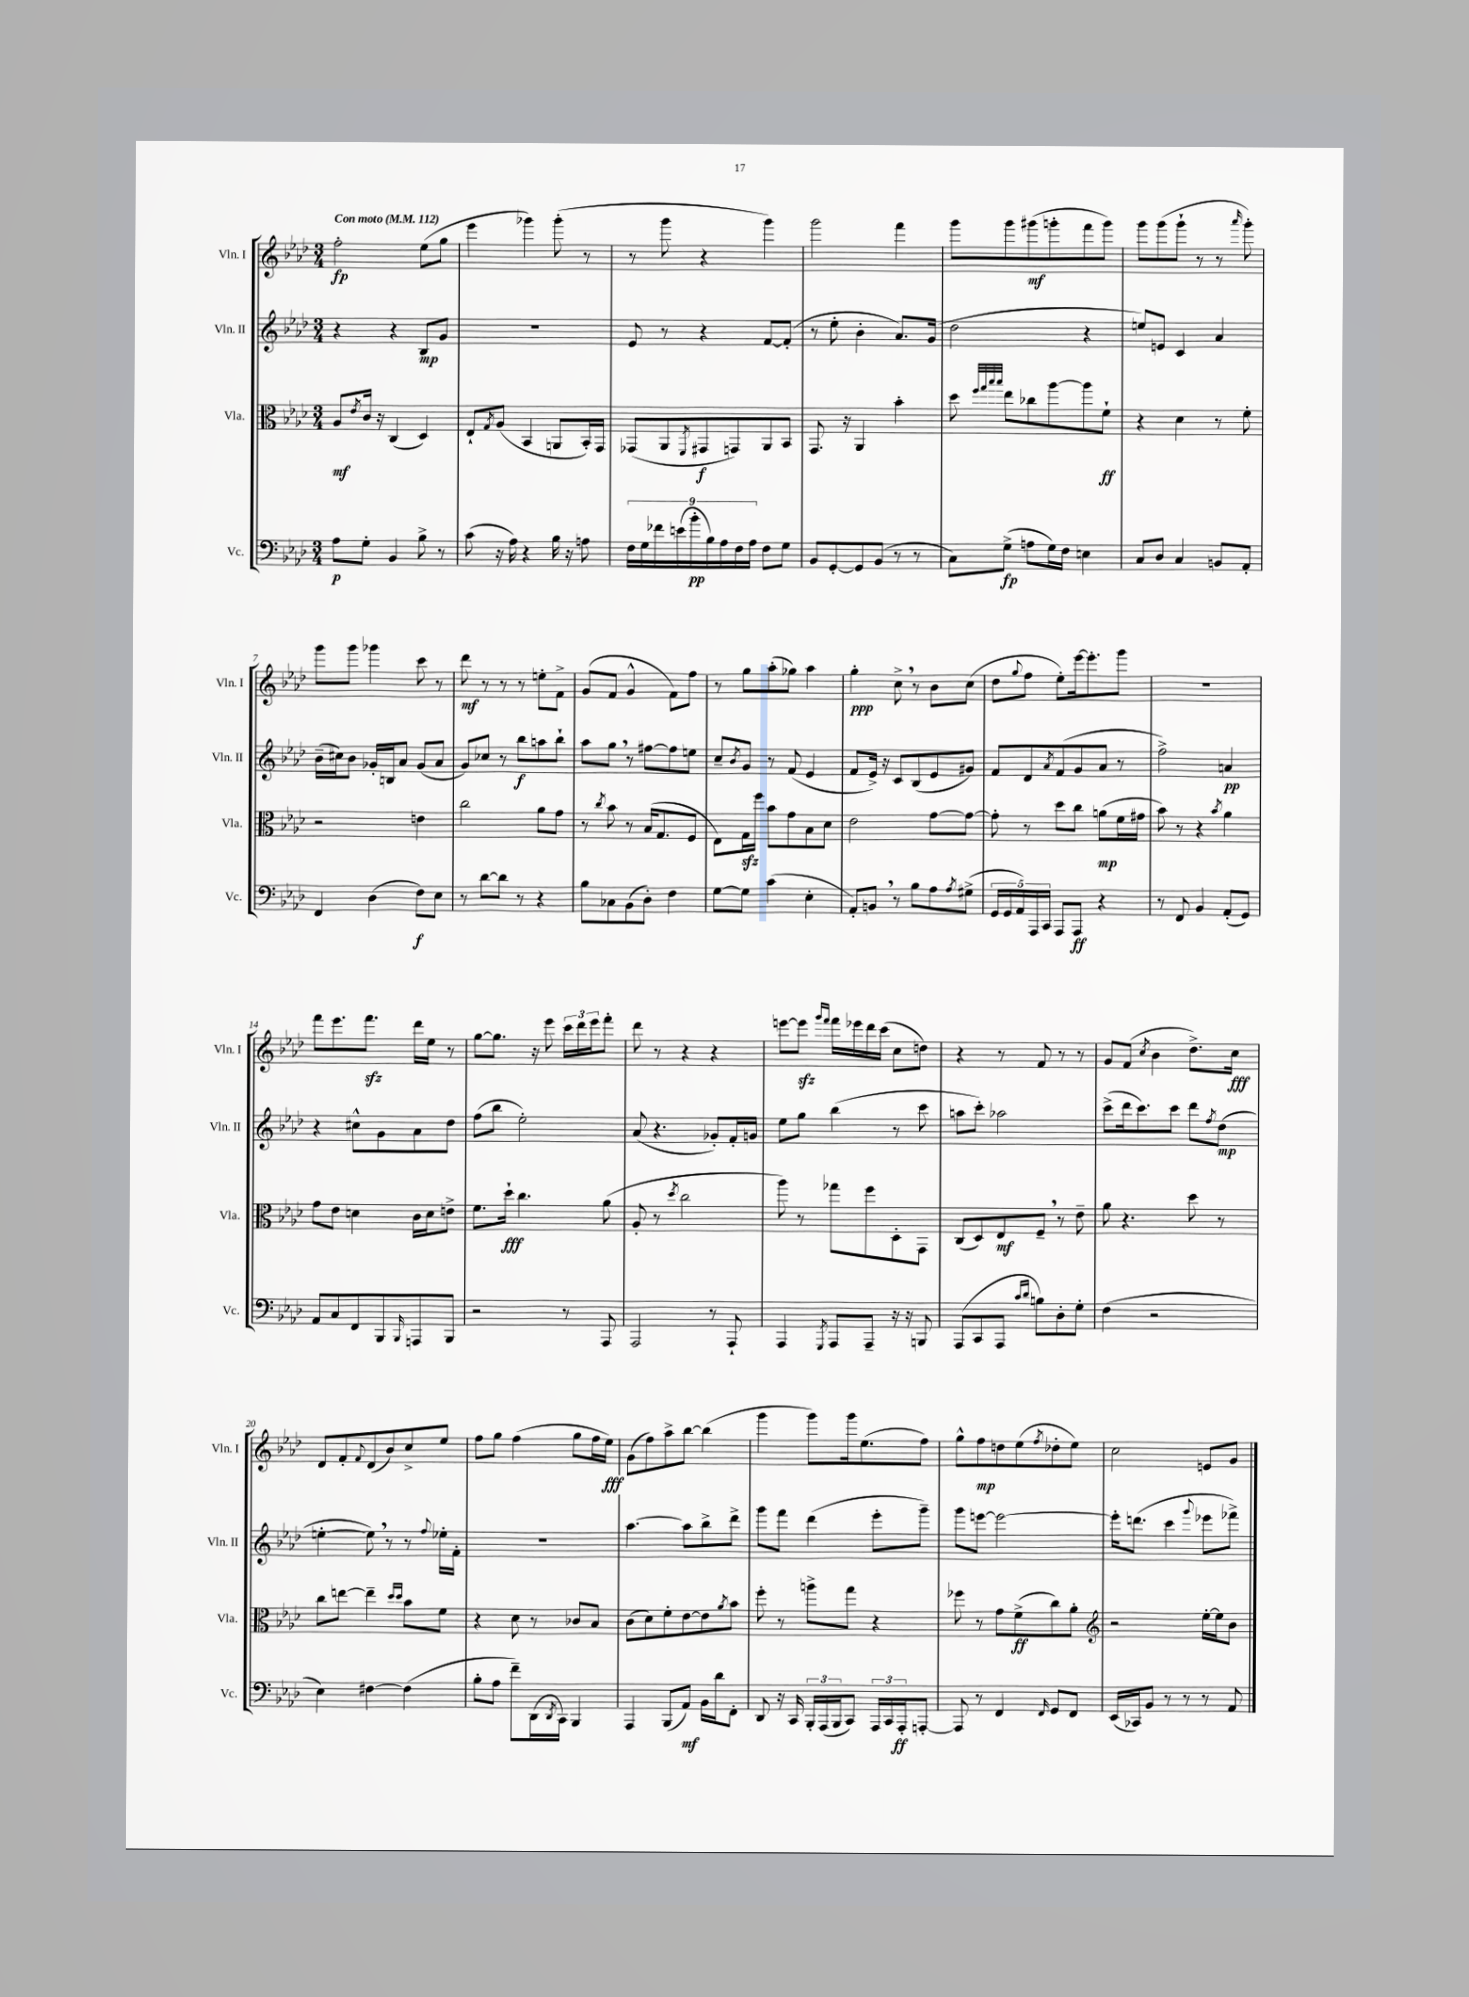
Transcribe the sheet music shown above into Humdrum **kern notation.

**kern	**dynam	**kern	**dynam	**kern	**dynam	**kern	**dynam
*part4	*part4	*part3	*part3	*part2	*part2	*part1	*part1
*staff4	*staff4	*staff3	*staff3	*staff2	*staff2	*staff1	*staff1
*I"Vc.	*	*I"Vla.	*	*I"Vln. II	*	*I"Vln. I	*
*I'Vc.	*	*I'Vla.	*	*I'Vln. II	*	*I'Vln. I	*
*clefF4	*	*clefC3	*	*clefG2	*	*clefG2	*
*k[b-e-a-d-]	*	*k[b-e-a-d-]	*	*k[b-e-a-d-]	*	*k[b-e-a-d-]	*
*M3/4	*	*M3/4	*	*M3/4	*	*M3/4	*
*MM112	*	*MM112	*	*MM112	*	*MM112	*
=1	=1	=1	=1	=1	=1	=1	=1
!	!	!	!	!	!	!LO:TX:a:B:t=Con moto	!
8A-\L	p	8A-/L	mf	4r	.	2ff'\	fp
.	.	8qe-/	.	.	.	.	.
8G'\J	.	16c/Jk	.	.	.	.	.
.	.	16r	.	.	.	.	.
4BB-/	.	(4C/	.	4r	.	.	.
8B-^\	.	4D-/)	.	8B-/L	mp	(8ee-\L	.
8r	.	.	.	8g/J	.	8gg\J	.
=2	=2	=2	=2	=2	=2	=2	=2
(8c\	.	8E-`/L	.	2.r	.	4eee-\	.
.	.	8qG/	.	.	.	.	.
16r	.	(8A-/J	.	.	.	.	.
16A-\)	.	.	.	.	.	.	.
4r	.	4BB-/	.	.	.	4ggg-X\)	.
16B-\	.	8AAn/L	.	.	.	(8ggg-'\	.
16r	.	.	.	.	.	.	.
8An\	.	16BB-'/L)	.	.	.	8r	.
.	.	16GG/JJ	.	.	.	.	.
=3	=3	=3	=3	=3	=3	=3	=3
18F\LL	.	(8GG-X/L	.	8e-/	.	8r	.
18G\	.	.	.	.	.	.	.
18f-X\	.	.	.	.	.	.	.
.	.	8AA-/	.	8r	.	8ggg\	.
(18en\	.	.	.	.	.	.	.
18b-'\	pp	.	.	.	.	.	.
.	.	8qFF/	.	.	.	.	.
.	.	8GG#X/	f	4r	.	4r	.
18B-\)	.	.	.	.	.	.	.
18A-\	.	.	.	.	.	.	.
.	.	8GGn/)	.	.	.	.	.
18F\	.	.	.	.	.	.	.
18A-\JJ	.	.	.	.	.	.	.
8F\L	.	8AA-/	.	[8f/L	.	4ggg\)	.
8G\J	.	8BB-/J	.	(8f'/J]	.	.	.
=4	=4	=4	=4	=4	=4	=4	=4
8BB-/L	.	8.GG/	.	8r	.	2ggg\	.
[8GG'/	.	.	.	8ee-'\	.	.	.
.	.	16r	.	.	.	.	.
8GG/]	.	4AA-/	.	4b-'\	.	.	.
(8BB-/J	.	.	.	.	.	.	.
8r	.	4b-'\	.	8.a-/L)	.	4fff\	.
8r	.	.	.	.	.	.	.
.	.	.	.	(16g/Jk	.	.	.
=5	=5	=5	=5	=5	=5	=5	=5
8C\L)	.	8dd-\	.	2dd-\	.	8ggg\L	.
.	.	32qqff/LLL	.	.	.	.	.
.	.	32qqgg/	.	.	.	.	.
.	.	32qqbb-/	.	.	.	.	.
.	.	32qqbb-/JJJ	.	.	.	.	.
(8G^\J	fp	8ee-\L	.	.	.	8ggg\	.
8An\L	.	8cc-X\	.	.	.	(8ggg#X\	mf
16G\L)	.	[8aa-\	.	.	.	8gggn'\	.
16F\JJ	.	.	.	.	.	.	.
4En\	.	8aa-\]	.	4r	.	8fff\	.
.	.	8f`\J	ff	.	.	8ggg\J)	.
=6	=6	=6	=6	=6	=6	=6	=6
8C/L	.	4r	.	8een/L)	.	8ggg\L	.
8D-/J	.	.	.	8en/J	.	(8ggg\	.
4C/	.	4d-\	.	4c/	.	8ggg`\J	.
.	.	.	.	.	.	8r	.
8BBn/L	.	8r	.	4a-/	.	8r	.
.	.	.	.	.	.	16qqaaa-/	.
8AA-'/J	.	8f'\	.	.	.	8ggg'\)	.
!!LO:LB:g=z
=7	=7	=7	=7	=7	=7	=7	=7
4FF/	.	2r	.	(16b-~\LL	.	8ggg\L	.
.	.	.	.	16cc#X\J)	.	.	.
.	.	.	.	8b-\J	.	8ggg\J	.
(4D-\	.	.	.	16g-X'/LL	.	4ggg-X\	.
.	.	.	.	16Bn/J	.	.	.
.	.	.	.	8a-/J	.	.	.
8F\L)	f	4en\	.	(8g-/L	.	8ccc\	.
8E-\J	.	.	.	8a-/J	.	8r	.
=8	=8	=8	=8	=8	=8	=8	=8
8r	.	2cc\	.	8g/L)	.	8ddd-\	mf
[8d-\L	.	.	.	8cc-X/J	.	8r	.
8d-\J]	.	.	.	8r	.	8r	.
8r	.	.	.	8bb-\L	f	8r	.
4r	.	8a-\L	.	8aan\	.	8een'\L	.
.	.	8g\J	.	8bb-`\J	.	8f^\J	.
=9	=9	=9	=9	=9	=9	=9	=9
8B-\L	.	8r	.	8aa-\L	.	(8g/L	.
.	.	8qcc/	.	.	.	.	.
8C-X\	.	8b-\	.	8gg,\J	.	8f/J	.
(8BB-\	.	8r	.	8r	.	4g^^/	.
8D-'\J)	.	(16B-/KL	.	[8ff#X\L	.	.	.
.	.	8.G/	.	.	.	.	.
4F\	.	.	.	8ff#\]	.	8f\L)	.
.	.	8F/J	.	8een\J	.	8ff\J	.
=10	=10	=10	=10	=10	=10	=10	=10
[8G\L	.	8E-\L)	.	8cc~/L	.	8r	.
.	.	.	.	8qb-/	.	.	.
8G\J]	.	16Gzz\L	.	8g/J	.	8gg\L	.
.	.	16ff\JJ	.	.	.	.	.
(4c\	.	8b-\L	.	8r	.	(8aa-'\	.
.	.	8g\	.	(8f/	.	8gg-X\J)	.
4E-'\	.	8B-\	.	4e-/	.	4aa-\	.
.	.	8d-\J	.	.	.	.	.
=11	=11	=11	=11	=11	=11	=11	=11
8AA-'/L)	.	2e-\	.	8f/L	.	4gg'\	ppp
8BBn,/J	.	.	.	16e-^/Jk)	.	.	.
.	.	.	.	16r	.	.	.
8r	.	.	.	8c/L	.	8cc^,\	.
8B-\L	.	.	.	(8B-/	.	8r	.
8A-\	.	[8g\L	.	8e-/	.	8b-\L	.
8qA-/	.	.	.	.	.	.	.
(8G#X^\J	.	8g\J_	.	8g#X/J)	.	(8cc\J	.
=12	=12	=12	=12	=12	=12	=12	=12
20GG/LL	.	8g'\]	.	8f/L	.	8dd-\L	.
20GG/	.	.	.	.	.	.	.
20AA-/)	.	.	.	.	.	.	.
.	.	.	.	.	.	8qqgg/	.
.	.	8r	.	8d-/	.	8ff\J	.
20AAA-/	.	.	.	.	.	.	.
20CC/JJ	.	.	.	.	.	.	.
.	.	.	.	8qa-/	.	.	.
8AAA-/L	.	8dd-\L	.	(8f/	.	8ee-'\L)	.
8AAA-/J	ff	8cc\J	.	8g/	.	[16eee-\k	.
.	.	.	.	.	.	8.eee-'\]	.
4r	.	(8an\L	mp	8a-/J	.	.	.
.	.	16f\L	.	8r	.	8ggg\J	.
.	.	16g#X\JJ	.	.	.	.	.
=13	=13	=13	=13	=13	=13	=13	=13
8r	.	8b-\)	.	2ff^\)	.	2.r	.
8FF/	.	8r	.	.	.	.	.
4BB-/	.	4r	.	.	.	.	.
.	.	8qb-/	.	.	.	.	.
(8AA-'/L	.	4a-\	.	4an/	pp	.	.
8GG/J)	.	.	.	.	.	.	.
!!LO:LB:g=z
=14	=14	=14	=14	=14	=14	=14	=14
8AA-/L	.	8g\L	.	4r	.	8fff\L	.
8C/	.	8e-\J	.	.	.	8.eee-\	.
8FF/	.	4dn\	.	8cc#X^^\L	.	.	.
.	.	.	.	.	.	8.fffzz\J	.
8BBB-/	.	.	.	8g\	.	.	.
16qqBBB-/	.	.	.	.	.	.	.
8AAAn/	.	16c\LL	.	8a-\	.	16ddd-\LL	.
.	.	16d\J	.	.	.	16ee-\JJ	.
8BBB-/J	.	8en^\J	.	8dd-\J	.	8r	.
=15	=15	=15	=15	=15	=15	=15	=15
2r	.	8.f\L	.	(8ff\L	.	[8gg\L	.
.	.	.	.	8bb-\J	.	8.gg\J]	.
.	.	16dd-`\Jk	fff	.	.	.	.
.	.	4.cc\	.	2ee-'\)	.	.	.
.	.	.	.	.	.	16r	.
.	.	.	.	.	.	8eee-\	.
8r	.	.	.	.	.	24ccc\LL	.
.	.	.	.	.	.	24ddd-\	.
.	.	.	.	.	.	24eee-\J	.
8AAA-/	.	(8a-\	.	.	.	8fff'\J	.
=16	=16	=16	=16	=16	=16	=16	=16
2AAA-/	.	8A-'/	.	(8a-/	.	8ddd-\	.
.	.	8r	.	4.r	.	8r	.
.	.	8qdd-/	.	.	.	.	.
.	.	2cc\	.	.	.	4r	.
8r	.	.	.	8g-X'/L)	.	4r	.
8AAA-`/	.	.	.	16f'/L	.	.	.
.	.	.	.	16gn/JJ	.	.	.
=17	=17	=17	=17	=17	=17	=17	=17
4AAA-/	.	8aa-\)	.	8ee-\L	.	[8eeen\L	.
.	.	8r	.	8gg\J	.	8eeezz\J]	.
.	.	.	.	.	.	16qqggg/LL	.
8qGGG/	.	.	.	.	.	16qqfff/JJ	.
8AAA-/L	.	8gg-X\L	.	(4bb-\	.	16fff\LL	.
.	.	.	.	.	.	16eee-X\	.
8AAA-~/J	.	8ff\	.	.	.	16ddd-\	.
.	.	.	.	.	.	(16ccc\JJ	.
16r	.	8D-'\	.	8r	.	8cc\L	.
16r	.	.	.	.	.	.	.
8BBBn/	.	8GG\J	.	8ccc\	.	8ddn\J)	.
=18	=18	=18	=18	=18	=18	=18	=18
(8AAA-/L	.	(8C/L	.	8aan\L	.	4r	.
8CC/	.	8D-/)	.	8ccc'\J)	.	.	.
8AAA-/J	.	8E-/	mf	2aa-X\	.	8r	.
16qqc/LL	.	.	.	.	.	.	.
16qqd-/JJ	.	.	.	.	.	.	.
8Bn\L)	.	8F~,/J	.	.	.	8f/	.
8D-'\	.	8r	.	.	.	8r	.
8G'\J	.	8e-~\	.	.	.	8r	.
=19	=19	=19	=19	=19	=19	=19	=19
(4F\	.	8a-\	.	(8ccc^\L	.	8g/L	.
.	.	4.r	.	16ddd-\k	.	(8f/J	.
.	.	.	.	8.ccc\)	.	.	.
.	.	.	.	.	.	8qcc/	.
2r	.	.	.	.	.	4b-\	.
.	.	.	.	8ccc\J	.	.	.
.	.	8dd-\	.	8ddd-\L	.	8.dd-^\L)	.
.	.	.	.	8qff/	.	.	.
.	.	8r	.	(8dd-\J	mp	.	.
.	.	.	.	.	.	16cc\Jk	fff
!!LO:LB:g=z
=20	=20	=20	=20	=20	=20	=20	=20
4E-\)	.	8cc\L	.	[4een'\	.	8d-/L	.
.	.	[8een\J	.	.	.	8f'/	.
.	.	.	.	.	.	8qqf/	.
[4F#X\	.	4ee~\]	.	8ee,\])	.	(8d-/	.
.	.	.	.	8r	.	8b-/)	.
.	.	16qqdd-/LL	.	.	.	.	.
.	.	16qqdd-/JJ	.	.	.	.	.
(4F#\]	.	8b-\L	.	8r	.	8cc^/	.
.	.	.	.	8qqff/	.	.	.
.	.	8f\J	.	16ee-X'\LL	.	8ee-/J	.
.	.	.	.	16f'\JJ	.	.	.
=21	=21	=21	=21	=21	=21	=21	=21
8B-'\L	.	4r	.	2.r	.	8ff\L	.
8A-\J	.	.	.	.	.	8gg\J	.
8f~\L)	.	8d-\	.	.	.	(4ff\	.
(16DD-\L	.	8r	.	.	.	.	.
8qDD-/	.	.	.	.	.	.	.
16CC\JJ)	.	.	.	.	.	.	.
4BBB-/	.	8c-X/L	.	.	.	8gg\L	.
.	.	8B-/J	.	.	.	16ff\L	.
.	.	.	.	.	.	16ee-\JJ)	fff
=22	=22	=22	=22	=22	=22	=22	=22
4AAA-/	.	(8c\L	.	[4.aa-\	.	(8g\L	.
.	.	8d-\)	.	.	.	8ff\)	.
(8BBB-/L	.	8f'\	.	.	.	8aa-^\	.
8AA-/J)	mf	[8e-\	.	8aa-\L]	.	[8bb-\J	.
16BB-\LL	.	8e-\]	.	8bb-^\	.	(4bb-\]	.
16d-\J	.	.	.	.	.	.	.
.	.	8qa-/	.	.	.	.	.
8FF'\J	.	8b-\J	.	8ddd-^\J	.	.	.
=23	=23	=23	=23	=23	=23	=23	=23
8DD-/	.	8ff'\	.	8ggg\L	.	4ggg\	.
16r	.	8r	.	8fff\J	.	.	.
16CC/	.	.	.	.	.	.	.
24BBB-'/LL	.	8aan^\L	.	(4ddd-\	.	8ggg\L)	.
(24AAA-/	.	.	.	.	.	.	.
24BBB-/J	.	.	.	.	.	.	.
8CC/J)	.	8gg\J	.	.	.	16ggg\k	.
.	.	.	.	.	.	(8.ee-\	.
24AAA-/LL	.	4r	.	8eee-'\L	.	.	.
24CC/	.	.	.	.	.	.	.
24AAA-'/J	ff	.	.	.	.	.	.
[8AAAn'/J	.	.	.	8ggg~\J)	.	8ff\J)	.
=24	=24	=24	=24	=24	=24	=24	=24
8AAA/]	.	8ff-X\	.	8ggg\L	.	8gg^^\L	.
8r	.	8r	.	[8eeen\J	.	8ff\	mp
4FF/	.	8g\L	.	2eee\_	.	8ddn\	.
.	.	(8f^\	ff	.	.	(8ee-\	.
16qqFF/	.	.	.	.	.	8qff/	.
8GG/L	.	8cc\)	.	.	.	8dd-X'\	.
8FF/J	.	8a-'\J	.	.	.	8ee-\J)	.
=25	=25	=25	=25	=25	=25	=25	=25
*	*	*clefG2	*	*	*	*	*
(16EE-/LL	.	2r	.	16eee'\KL]	.	2cc\	.
16CC-X/J)	.	.	.	(8.dddn\J	.	.	.
8BB-/J	.	.	.	.	.	.	.
8r	.	.	.	4ccc\	.	.	.
8r	.	.	.	.	.	.	.
.	.	.	.	8qqggg/	.	.	.
8r	.	[16ee-'\LL	.	8eee-X\L	.	8en/L	.
.	.	16ee-\J]	.	.	.	.	.
8AA-/	.	8b-\J	.	8fff-X^\J)	.	8g/J	.
==	==	==	==	==	==	==	==
*-	*-	*-	*-	*-	*-	*-	*-
